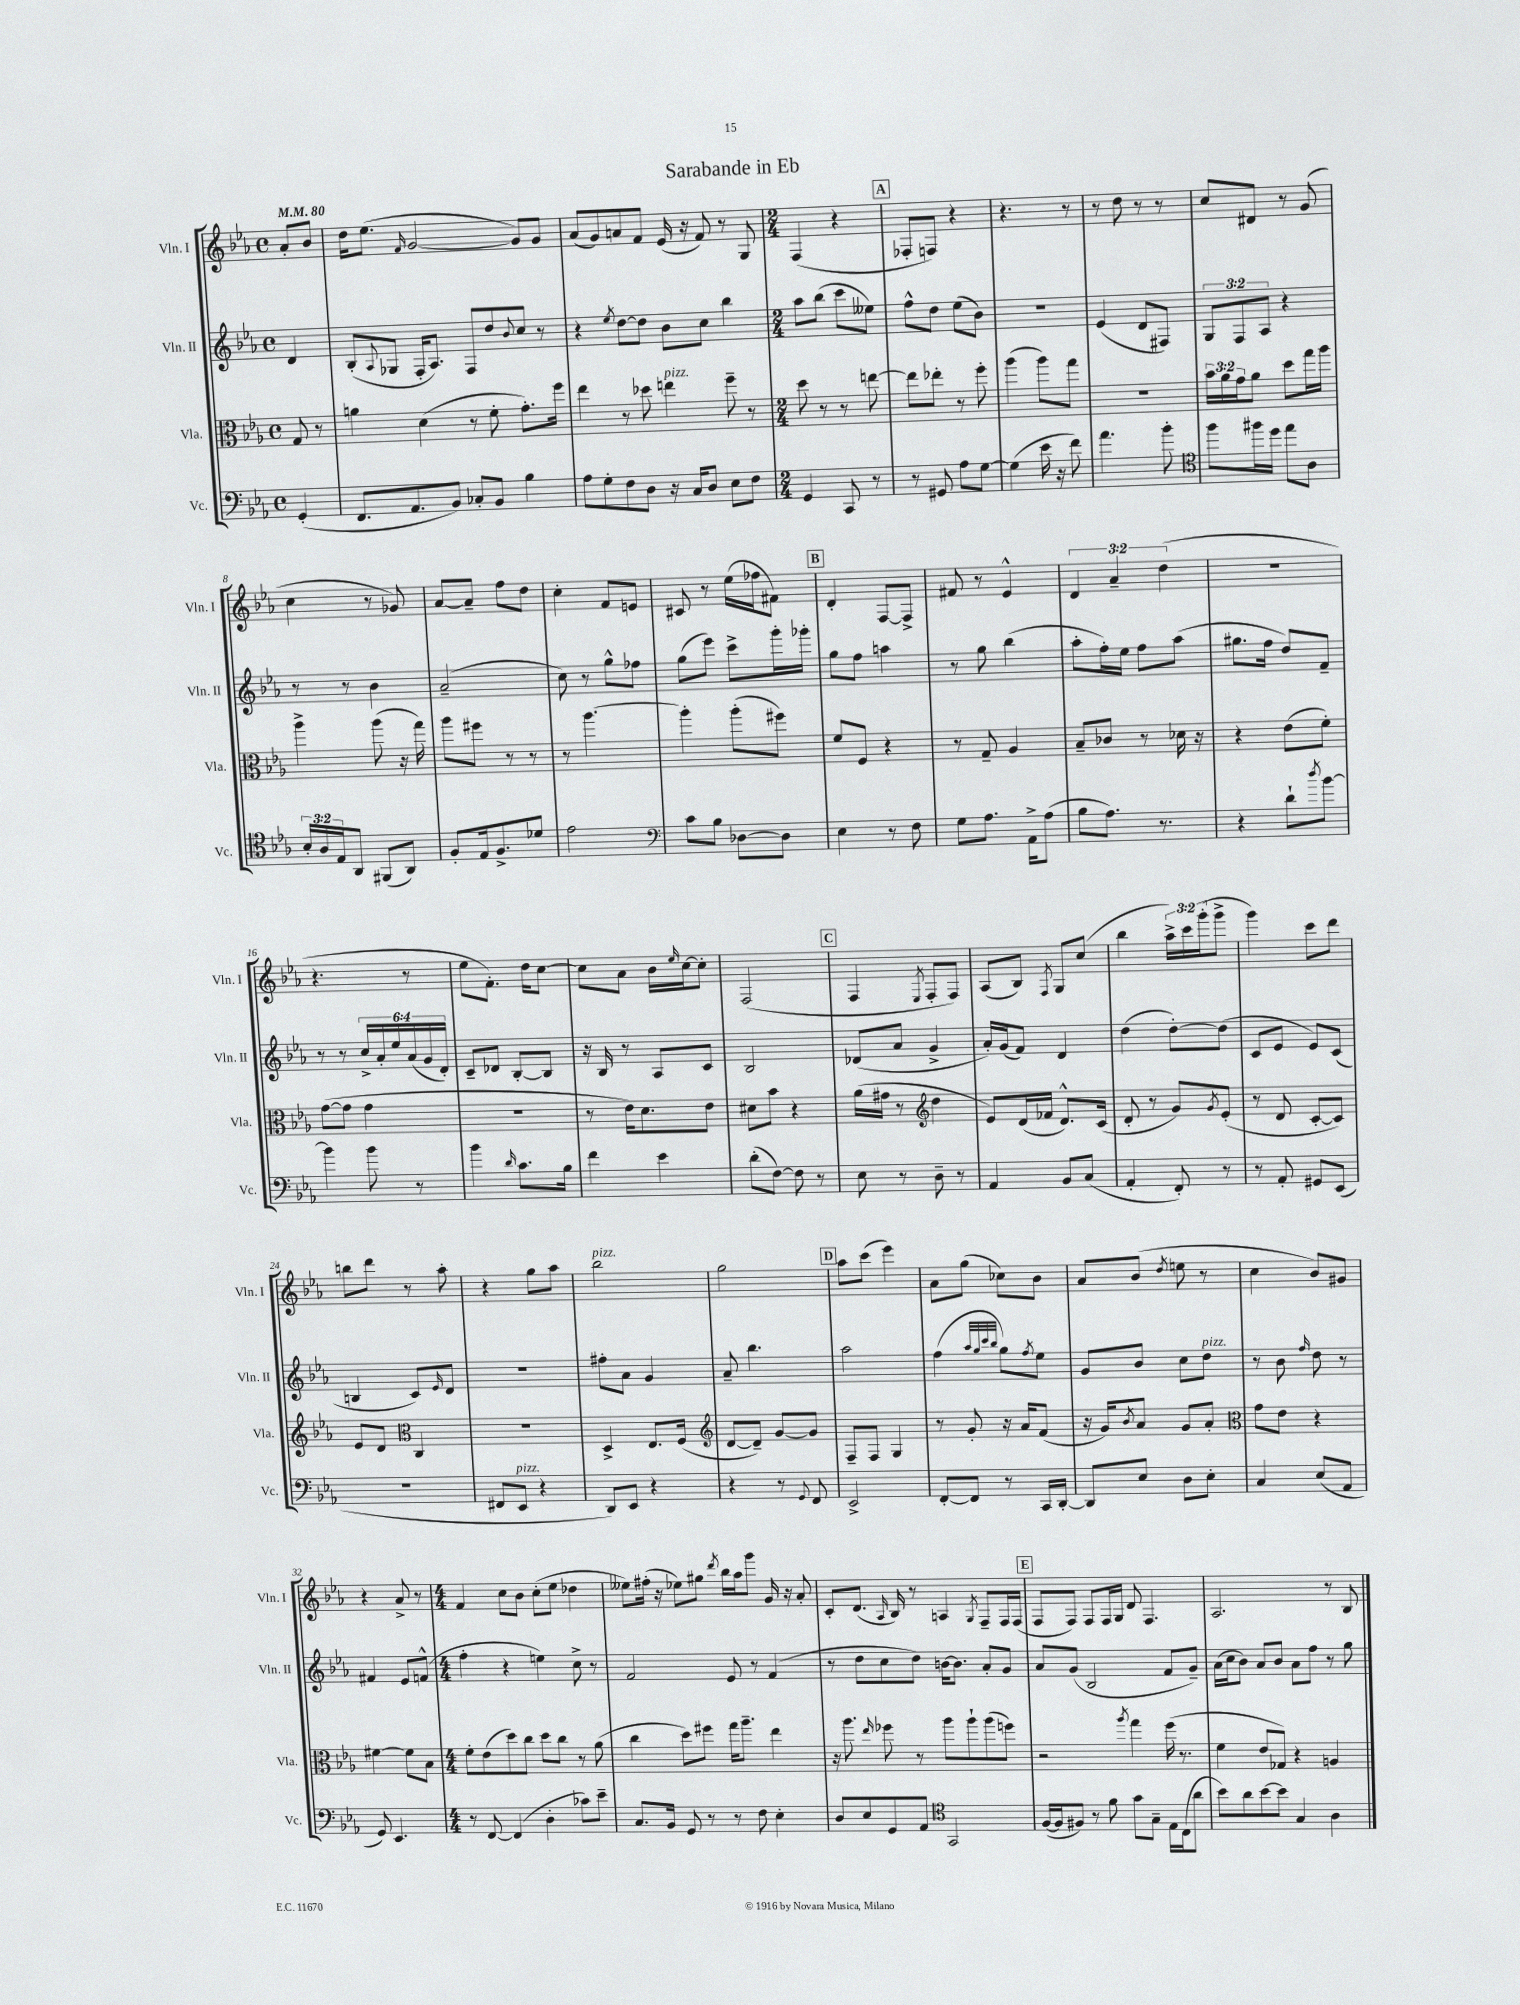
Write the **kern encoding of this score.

**kern	**kern	**kern	**kern
*staff4	*staff3	*staff2	*staff1
*clefF4	*clefC3	*clefG2	*clefG2
*k[b-e-a-]	*k[b-e-a-]	*k[b-e-a-]	*k[b-e-a-]
*M4/4	*M4/4	*M4/4	*M4/4
*met(c)	*met(c)	*met(c)	*met(c)
*MM80	*MM80	*MM80	*MM80
(4GG'	8G	4d	8a-'
.	8r	.	8b-
=	=	=	=
8.FF	4a	(8B-'	16dd
.	.	.	(8.ee-
.	.	8qqA-	.
.	.	8G-	.
8.AA-	.	.	.
.	.	.	16qqf
.	(4d	16F'	[2g
.	.	8.A-)	.
8BB-)	.	.	.
8C-'	8r	8F	.
8BB-	8f'	8dd	.
.	.	8qqb-	.
4B-	8.g')	8cc	8g])
.	.	8r	8g
.	16ff	.	.
=	=	=	=
8A-	4ee-	4r	(8a-
8G'	.	.	8g)
.	.	8qee-	.
8F	8r	[8dd	8a
8D	8dd-	8dd]	8f
16r	4ee	8b-	(16e-
16C	.	.	16r
8D	.	8cc	8f)
8E-	8ff~	4bb-	8r
8F	8r	.	8G
=	=	=	=
*M2/4	*M2/4	*M2/4	*M2/4
4GG	8dd	8aa-	(4F
.	8r	(8bb-	.
8CC	8r	8ccc	4r
8r	[8ee	8ee--)	.
=	=	=	=
8r	8ee]	8ff^^	8F-'
8GG#	8ee-'	8dd	8F)
8A-	8r	(8ee-	4r
[8G	8ff'	8b-)	.
=	=	=	=
(4G]	(4aa-	2r	4.r
16e-	8aa-)	.	.
16r	.	.	.
8f)	8gg	.	8r
=	=	=	=
4.a-	2r	(4e-	8r
.	.	.	8dd
.	.	8d	8r
8b-'	.	8F#)	8r
=	=	=	=
*clefC4	*	*	*
8ff	24b-	12G	8cc
.	24a-	.	.
.	24g	12F	.
16ff#	8a-	.	8d#
.	.	12A-	.
16dd	.	.	.
8ee-	8dd	4r	8r
8A-	16gg	.	(8g
.	16aa-	.	.
=	=	=	=
24B-'	4aa-^	8r	4cc
24A-	.	.	.
24E-	.	.	.
8AA-	.	8r	.
(8FF#	(8aa-	4b-	8r
8AA-)	16r	.	8g-)
.	16gg)	.	.
=	=	=	=
8F'	8aa-	(2a-~	[8a-
16E-	8ff#	.	8a-~]
8.F^	.	.	.
.	8r	.	8ff
8d-	8r	.	8dd
=	=	=	=
2e-	8r	8cc)	4cc'
.	[4.aa-	8r	.
.	.	8gg^^	8f
.	.	8ff-	8e
=	=	=	=
*clefF4	*	*	*
8c	4aa-']	(8gg	8c#
8B-	.	8eee-)	8r
[8D-	(8aa-'	8ccc^	(16ee-
.	.	.	16ff-
8D-]	8ff#)	16ggg'	8f#)
.	.	16ggg-'	.
=	=	=	=
4E-	8f	8gg	4d'
.	8F	8ff	.
8r	4r	4aa	[8F
8F	.	.	8F^]
=	=	=	=
8G	8r	8r	8f#
8.A-	8G~	8gg	8r
.	4A-	(4bb-	4e-^^
16AA-^	.	.	.
(8A-	.	.	.
=	=	=	=
8B-	8B-~	8aa-'	6d
8.A-)	8c-	16ff')	.
.	.	.	6a-~
.	.	16ee-	.
.	8r	8ff	.
8.r	.	.	.
.	.	.	(6dd
.	16d-	(8aa-	.
.	16r	.	.
=	=	=	=
4r	4r	8.gg#	2r
.	.	16ff	.
8d`	(8e-	8dd)	.
8qdd	.	.	.
[8b-	8f')	8f~	.
=	=	=	=
4b-]	([8g	8r	4.r
.	8g]	8r	.
8b-	4g	24cc^	.
.	.	24a-'	.
.	.	24ee-	.
8r	.	(24a-	8r
.	.	24g	.
.	.	24d')	.
=	=	=	=
4b-	2r	8c~	8ee-
.	.	8d-	8.f')
16qqd	.	.	.
8.c	.	[8B-'	.
.	.	.	16dd
.	.	8B-]	[8cc
16B-	.	.	.
=	=	=	=
4f	8r	16r	8cc]
.	.	16B-	.
.	16e-)	8r	8a-
.	8.d	.	.
4e-	.	8A-	16b-
.	.	.	16qqee-
.	.	.	[16cc
.	8e-	8c	8cc']
=	=	=	=
(8d'	8d#	2B-	(2F
[8F)	8b-	.	.
8F]	4r	.	.
8r	.	.	.
=	=	=	=
8E-	(16a-	(8d-	4F
.	16g#	.	.
8r	8r	8a-	.
*	*clefG2	*	*
.	.	.	8qE-
8D~	4dd	4g^	8F'
8r	.	.	8F)
=	=	=	=
4AA-	8e-)	16a-')	(8A-
.	.	(16g	.
.	(16d	8f)	8B-)
.	16f-	.	.
.	.	.	8qF
8BB-	8.d^^)	4d	8G
(8C	.	.	(8cc
.	(16c	.	.
=	=	=	=
4AA-'	8d'	(4dd	4bb-
.	8r	.	.
8FF')	8g)	[8dd')	24aa-^)
.	.	.	24ccc
.	.	.	(24ggg'
.	8qg	.	.
8r	(8e-'	(8dd]	8ggg^
=	=	=	=
8r	8r	8c	4ggg)
8AA-'	8d	8e-	.
8GG#	[8c'	8e-)	8ccc
(8EE-	8c])	(8c	8ddd
=	=	=	=
2r	8e-	4B	8bb
.	8d	.	8ddd
*	*clefC3	*	*
.	4C	8c)	8r
.	.	16qqe-	.
.	.	8d	8aa-'
=	=	=	=
8FF#	2r	2r	4r
8EE-	.	.	.
4r	.	.	8gg
.	.	.	8aa-
=	=	=	=
8DD)	4D^	8ff#'	2bb-
8EE-	.	8a-	.
4r	8.E-	4g	.
.	(16F	.	.
=	=	=	=
*	*clefG2	*	*
4r	[8d	8a-~	2gg
.	8d~])	4.bb-	.
8r	[8g	.	.
8qqGG	.	.	.
8FF	8g]	.	.
=	=	=	=
2EE-^	8F~	2aa-	8aa-
.	8F	.	(8ccc
.	4G	.	4eee-)
=	=	=	=
[8FF'	8r	(4ff	8a-
8FF]	8g'	.	(8gg
.	.	32qqaa-	.
.	.	32qqgg	.
.	.	32qqccc	.
.	.	32qqbb-	.
8r	16r	8gg)	8cc-)
.	16a-	.	.
.	.	8qff	.
16CC	(8f	8ee-	8b-
[16DD'	.	.	.
=	=	=	=
8DD]	16r	8g	8a-
.	16g)	.	.
.	8qb-	.	.
8E-	8a-	8b-	(8b-
.	.	.	8qdd
8D	8g	8cc	8ee
8E-'	8a-'	8dd	8r
=	=	=	=
*	*clefC3	*	*
4C	8g	8r	4cc
.	8e-	8b-	.
.	.	16qqff	.
(8E-	4r	8dd	8b-)
8AA-	.	8r	8g#
=	=	=	=
8GG)	[4f#	4f#	4r
4.EE-	.	.	.
.	8f#]	8e-	8a-^
.	8B-	(8f^^	8r
=	=	=	=
*M4/4	*M4/4	*M4/4	*M4/4
8r	8f'	4ff'	4f
[8FF	(8e-	.	.
(4FF]	8dd)	4r	8cc
.	8cc	.	8b-
4D'	8dd	4ee)	(8cc'
.	8cc	.	8ee-
8c-)	8r	8cc^	4dd-
8e-~	(8a-	8r	.
=	=	=	=
8.C	4cc	2f	8ee--)
.	.	.	(16ff#'
16BB-	.	.	16r
8GG	8dd)	.	8ee-)
8r	8ff#	.	8gg#
.	.	.	8qddd
8r	16gg	8e-	16bb-
.	8.aa-~	.	16aa-
8F	.	8r	8ggg
4E-'	4ee-	(4f	16g
.	.	.	16r
.	.	.	8a-'
=	=	=	=
8D	16r	8r	8c'
.	8.aa-	.	.
8E-	.	8dd	(8.d
.	16qqee-	.	.
8GG	8ff-	8cc	.
.	.	.	16qqA-
.	.	.	16B-)
8AA-	8r	8dd)	8r
*clefC4	*	*	*
2GG	8aa-	[16b	4A
.	.	8.b]	.
.	8aa-`	.	.
.	.	.	8qG
.	(8aa-	8a-'	8F~
.	8ff)	8g	16F
.	.	.	(16F
=	=	=	=
([16F	2r	8a-	8F
16F]	.	.	.
8F#)	.	(8g	8F)
8r	.	2B-	8F
8f	.	.	16F
.	.	.	16G
.	8qaa-	.	.
8g	4gg	.	8d
8G~	.	.	4.F
16E-	(16ff	8f	.
(16C	8.r	.	.
8a-	.	8g~)	.
=	=	=	=
8b-)	4f	(16a-	2.A-
.	.	16cc	.
8a-	.	8b-)	.
[8b-	8e-	8a-	.
8b-]	8G-)	8b-	.
4G	4r	8a-	.
.	.	8ff	.
4A-	4A	8r	8r
.	.	8gg	8B-
==	==	==	==
*-	*-	*-	*-
